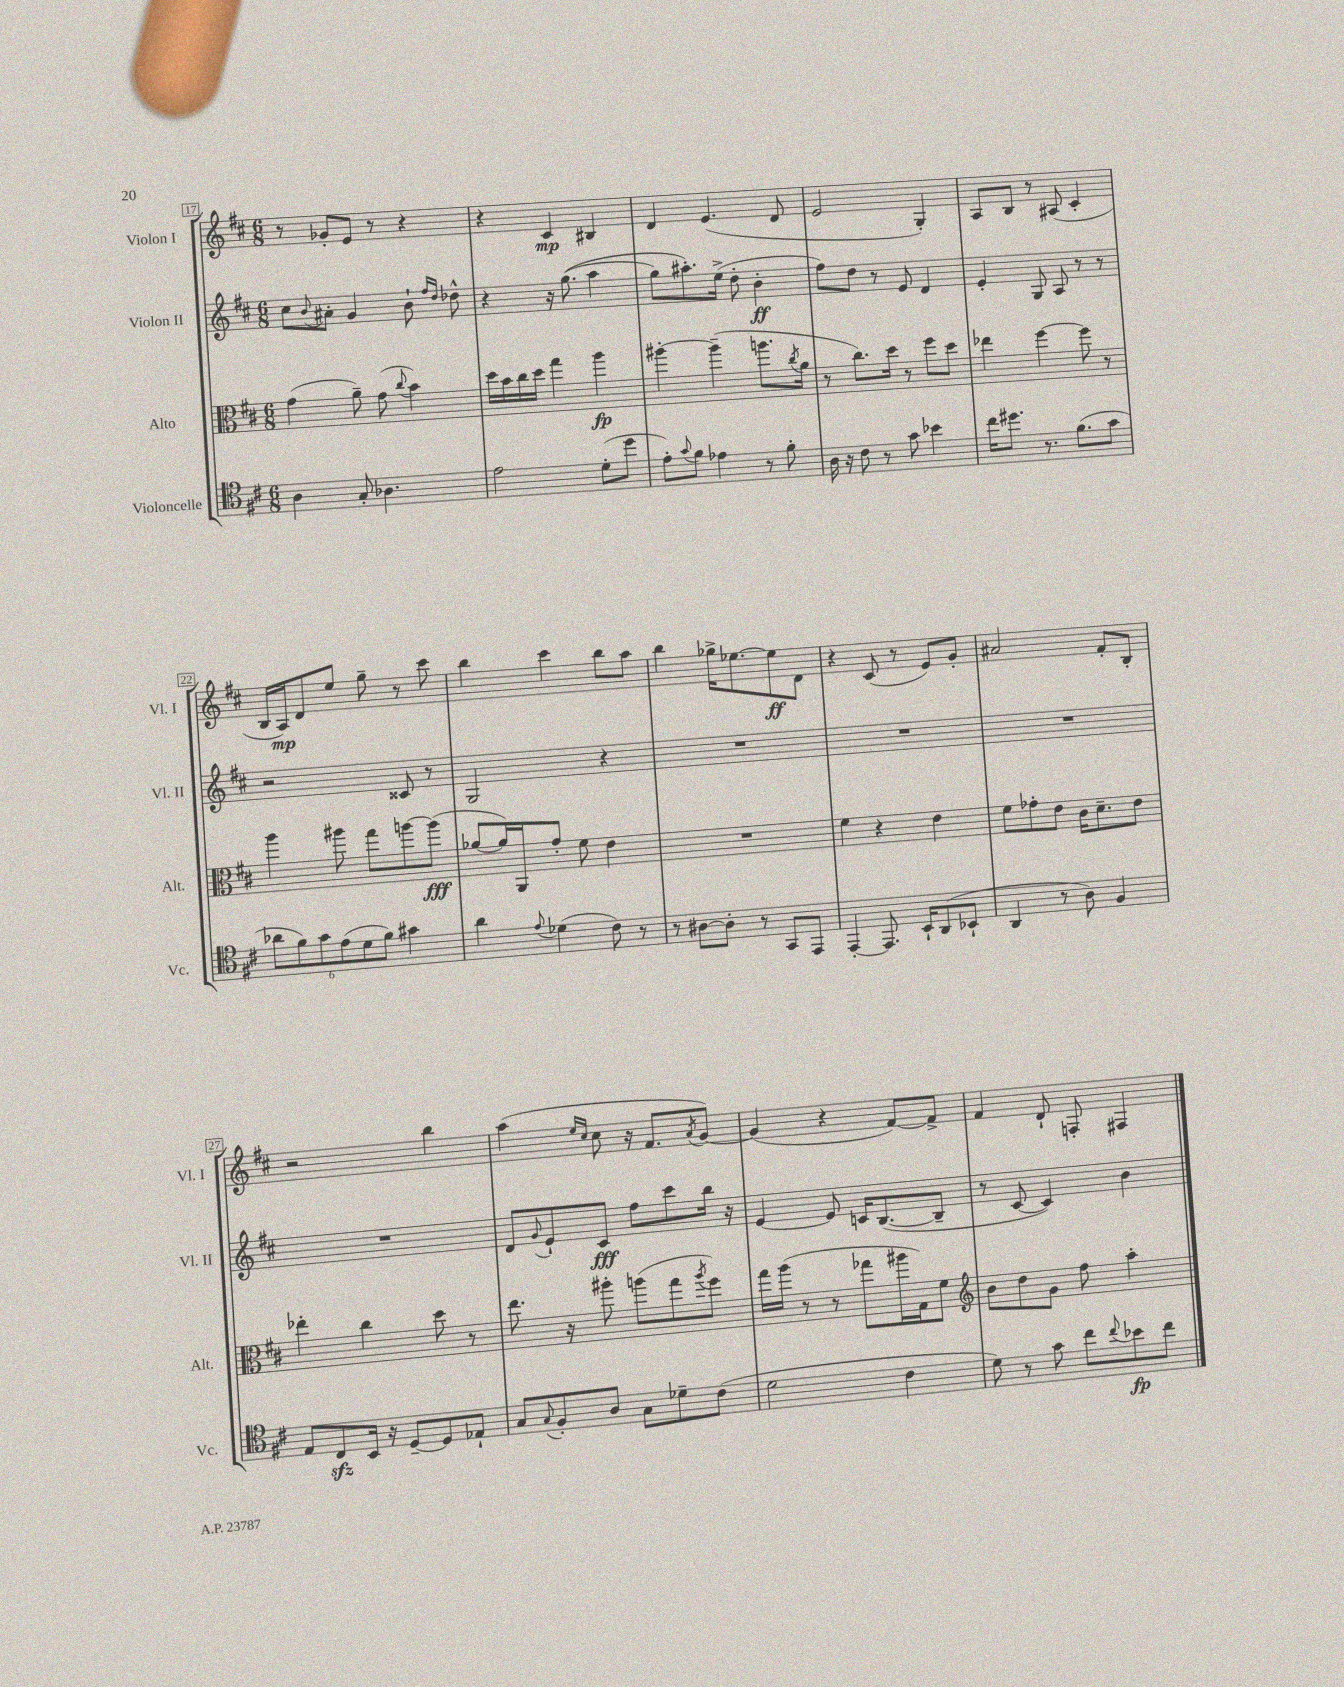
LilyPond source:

<<
\new StaffGroup <<
\new Staff = "s0" \with { instrumentName = "Violon I" shortInstrumentName = "Vl. I" } {
    \clef treble \key d \major \numericTimeSignature \time 6/8
    r8 ges'8-. e'8 r8 r4 |
    r4 cis'4\mp bis4 |
    d'4 e'4.( d'8 |
    e'2 g4-.) |
    a8 b8 r8 ais8( cis'4-. |
    b16 a16\mp) d'8 e''8 g''8-- r8 cis'''8 |
    b''4 cis'''4 b''8 a''8 |
    b''4 ges''16-> ees''8.~ ees''8\ff d'8 |
    r4 cis'8( r8 e'8) g'8-. |
    ais'2 fis'8-. b8-. |
    r2 b''4 |
    a''4( \grace { e''16 cis''16 } cis''8 r16 fis'8. \acciaccatura { a'8 } g'8~) |
    g'4( r4 fis'8~) fis'8-> |
    fis'4 d'8-! f8-. fis4 \bar "|." |
}
\new Staff = "s1" \with { instrumentName = "Violon II" shortInstrumentName = "Vl. II" } {
    \clef treble \key d \major \numericTimeSignature \time 6/8
    cis''8 \appoggiatura { b'8 } ais'8-. g'4 b'8-! \grace { fis''16 d''16 } des''8-^ |
    r4 r16 g''8.(\( a''4 |
    g''8) ais''8.-.\) e''16->( d''8-. b'4-.\ff |
    fis''8) d''8 r8 e'8 d'4 |
    e'4-. g8 a8 r8 r8 |
    r2 cisis'8 r8 |
    g2 r4 |
    R2. |
    R2. |
    R2. |
    R2. |
    d'8 \appoggiatura { g'8 } e'8-! cis'8\fff fis''8 cis'''8 b''16 r16 |
    e'4~ e'8 c'16 b8.~( b8-- |
    r8 cis'8~ cis'4) b'4 \bar "|." |
}
\new Staff = "s2" \with { instrumentName = "Alto" shortInstrumentName = "Alt." } {
    \clef alto \key d \major \numericTimeSignature \time 6/8
    g'4( a'8--) g'8( \appoggiatura { cis''8 } b'4) |
    d''16 b'16 cis''16 d''16 g''4 a''4\fp |
    ais''4~-. ais''4--( a''8. \acciaccatura { cis''8 } a'16 |
    r8 cis''8.) d''16 r8 fis''8 d''8 |
    ees''4 fis''4~ fis''8 r8 |
    a''4 ais''8 g''8 a''8~ a''8\fff( |
    aes'8~ aes'16) a,16 g'8-. fis'8 e'4 |
    R2. |
    fis'4 r4 e'4 |
    fis'8 ges'8-. e'8 cis'16 d'8.-- e'8 |
    ees''4-. cis''4 d''8 r8 |
    e''8. r16 ais''8-. a''8( g''8 \acciaccatura { a''8 } fis''8) |
    g''16 a''16( r8 r8 ges''8 ais''16 g16) fis'8 |
    \clef treble b'8 d''8 g'8 fis''8 a''4-. \bar "|." |
}
\new Staff = "s3" \with { instrumentName = "Violoncelle" shortInstrumentName = "Vc." } {
    \clef tenor \key d \major \numericTimeSignature \time 6/8
    a4 g8-. aes4. |
    e'2 d'8-.( d''8 |
    e'8-.) \appoggiatura { g'8 } fis'8 ees'4 r8 fis'8-. |
    a16 r16 cis'8 r8 g'8 bes'4 |
    cis''16 dis''8. r8. fis'8.( g'8 |
    \tuplet 6/4 { aes'8 fis'8) g'8 e'8( d'8 fis'8) } gis'4 |
    a'4 \appoggiatura { e'8 } des'4( cis'8) r8 |
    r8 ais8~ ais8-. r8 g,8 e,8 |
    e,4~-. e,8. b,16-! a,8( bes,8-! |
    a,4 r8 a8) fis4 |
    e8 cis8\sfz b,16 r16 d8~-- d8 ees8-! |
    g8 \appoggiatura { g8 } fis8-. a8 g8 des'8-- cis'8( |
    d'2 cis'4 |
    d'8) r8 g'8 cis''8 \appoggiatura { cis''8 } bes'8\fp cis''8 \bar "|." |
}
>>
>>
\layout { \context { \Score currentBarNumber = #17 \override BarNumber.stencil = #(make-stencil-boxer 0.1 0.3 ly:text-interface::print) } }
